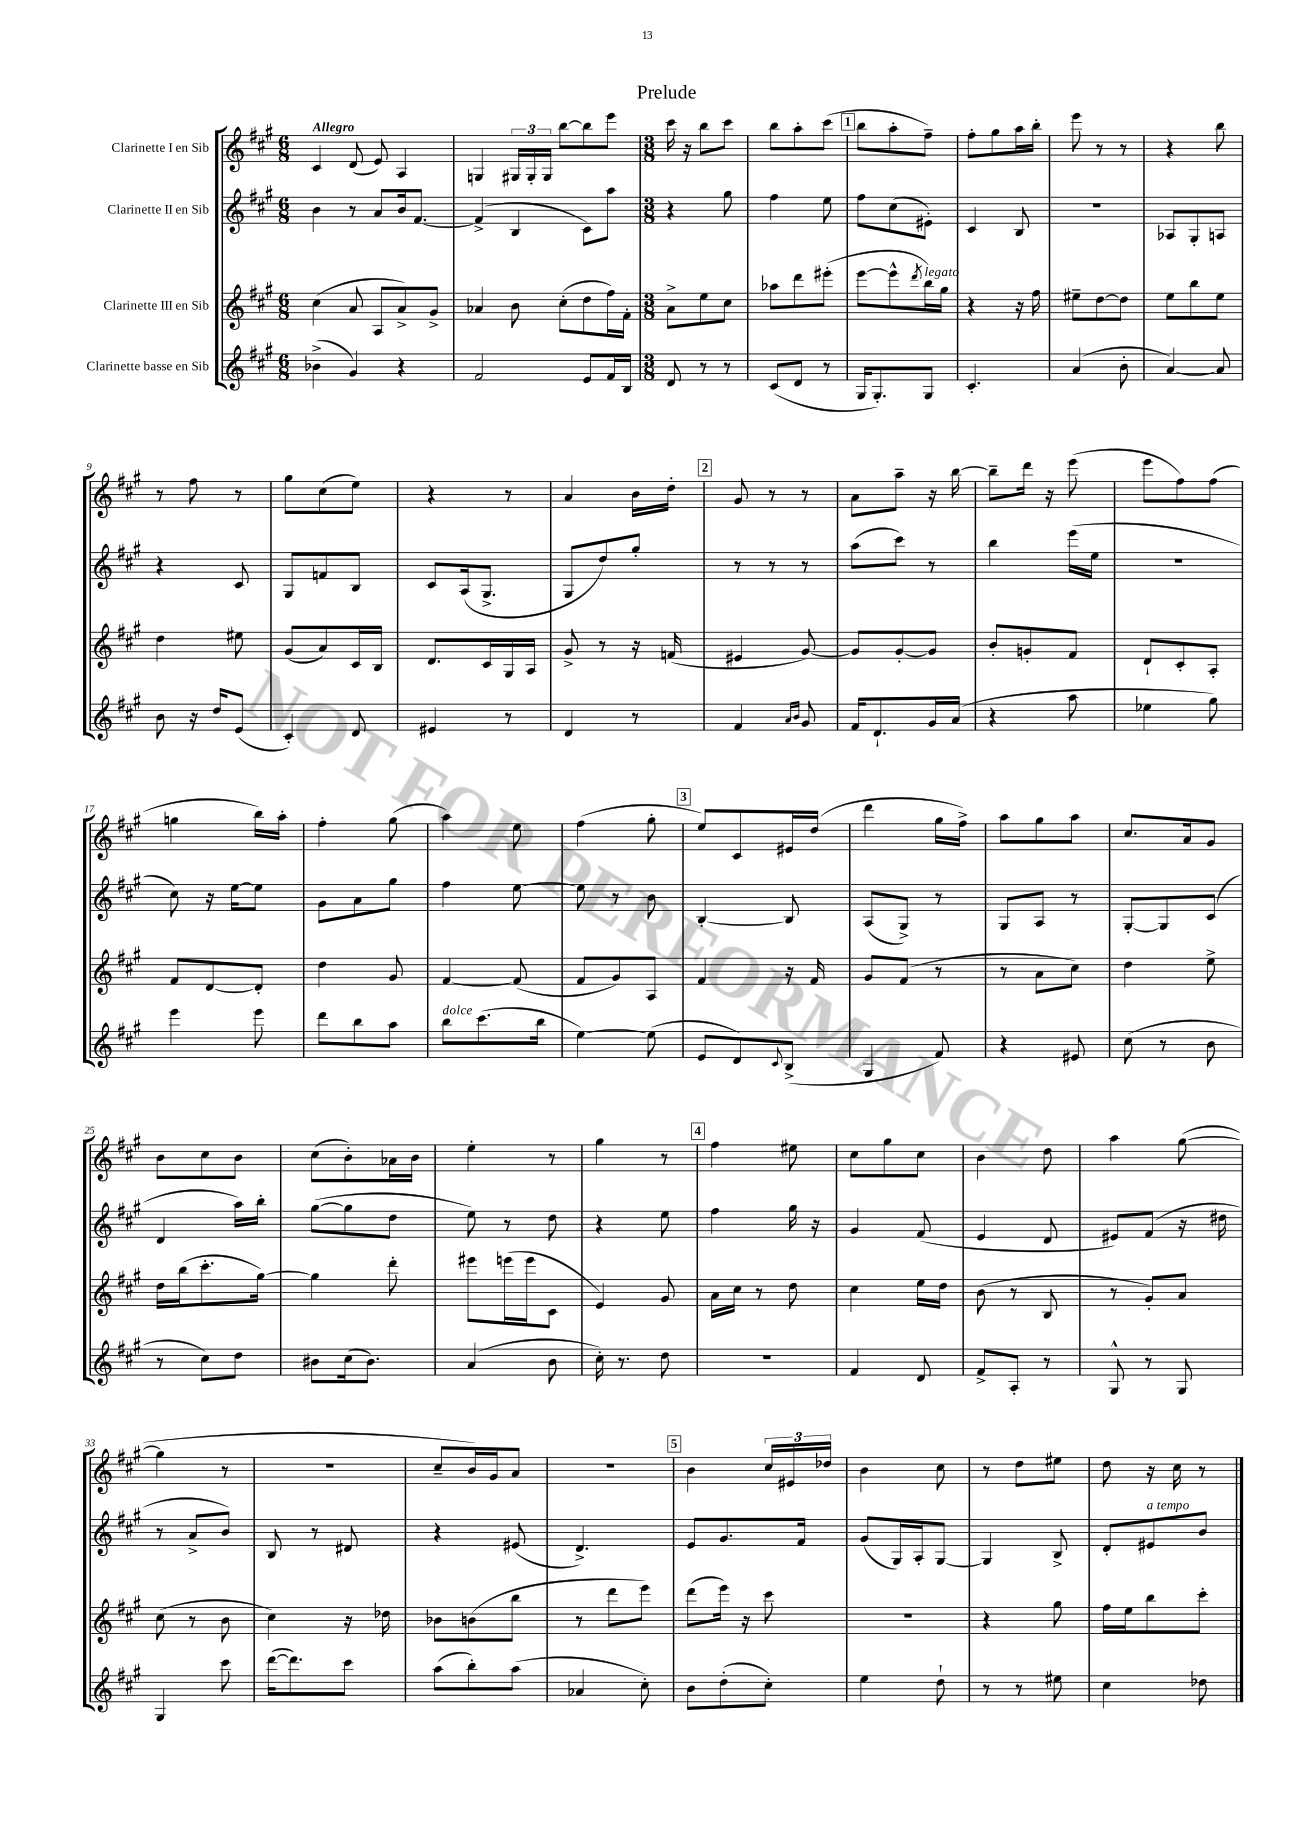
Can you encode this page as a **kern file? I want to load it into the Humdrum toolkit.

**kern	**kern	**kern	**kern
*staff4	*staff3	*staff2	*staff1
*clefG2	*clefG2	*clefG2	*clefG2
*k[f#c#g#]	*k[f#c#g#]	*k[f#c#g#]	*k[f#c#g#]
*M6/8	*M6/8	*M6/8	*M6/8
(4b-^	(4cc#	4b	4c#
4g#)	8a	8r	(8d
.	8A	8a	8e)
4r	8a^)	16b	4A
.	.	[8.f#	.
.	8g#^	.	.
=	=	=	=
2f#	4a-	(4f#^]	4G
.	8b	4B	24G#
.	.	.	24G#'
.	.	.	24G#
.	(8cc#'	.	[8bb
8e	8dd	8c#)	8bb]
16f#	16ff#)	8aa	8eee
16B	16f#'	.	.
=	=	=	=
*M3/8	*M3/8	*M3/8	*M3/8
8d	8a^	4r	16ccc#
.	.	.	16r
8r	8ee	.	8bb
8r	8cc#	8gg#	8ccc#
=	=	=	=
(8c#	8aa-	4ff#	8bb
8d	8ddd	.	8aa'
8r	(8eee#'	8ee	(8ccc#
=	=	=	=
16G#	[8eee	8ff#	8bb
8.G#')	.	.	.
.	8eee^^]	(8cc#	8aa'
.	8qddd	.	.
8G#	16bb)	8e#')	8ff#~)
.	16gg#	.	.
=	=	=	=
4.c#'	4r	4c#	8ff#'
.	.	.	8gg#
.	16r	8B	16aa
.	16ff#	.	16bb'
=	=	=	=
(4a	8ee#~	4.r	8eee
.	[8dd	.	8r
8b'	8dd]	.	8r
=	=	=	=
[4a)	8ee	8A-	4r
.	8bb	8G#'	.
8a]	8ee	8A	8bb
=	=	=	=
8b	4dd	4r	8r
16r	.	.	8ff#
16dd	.	.	.
(8e	8ee#	8c#	8r
=	=	=	=
4c#')	(8g#	8G#	8gg#
.	8a)	8f	(8cc#
8d	16c#	8B	8ee)
.	16B	.	.
=	=	=	=
4e#	8.d	8c#	4r
.	.	(16A	.
.	16c#	8.G#^	.
8r	16G#	.	8r
.	16A	.	.
=	=	=	=
4d	8g#^	8G#	4a
.	8r	8dd)	.
8r	16r	8gg#'	16b
.	(16f	.	16dd'
=	=	=	=
4f#	4e#	8r	8g#
.	.	8r	8r
16qqa	.	.	.
16qqb	.	.	.
8g#	[8g#)	8r	8r
=	=	=	=
16f#	8g#]	(8aa	8a
8.d`	.	.	.
.	[8g#'	8ccc#)	8aa~
16g#	8g#]	8r	16r
(16a	.	.	[16bb
=	=	=	=
4r	8b'	4bb	8bb~]
.	8g'	.	16ddd
.	.	.	16r
8aa	8f#	(16eee	(8eee
.	.	16ee	.
=	=	=	=
4ee-	8d`	4.r	8eee
.	8c#'	.	8ff#)
8gg#)	8A'	.	(8ff#
=	=	=	=
4eee	8f#	8cc#)	4gg
.	[8d	16r	.
.	.	[16ee	.
8eee	8d']	8ee]	16bb)
.	.	.	16aa'
=	=	=	=
8ddd	4dd	8g#	4ff#'
8bb	.	8a	.
8aa	8g#	8gg#	(8gg#
=	=	=	=
8bb	[4f#	4ff#	4aa)
(8.ccc#	.	.	.
.	(8f#]	[8ee	8ee
16bb	.	.	.
=	=	=	=
[4ee)	8f#	8ee]	(4ff#
.	8g#)	8r	.
(8ee]	8A	8b	8gg#'
=	=	=	=
8e	4f#	[4B'	8ee)
8d)	.	.	8c#
8qqc#	.	.	.
(8B^	16r	8B]	16e#
.	16f#	.	(16dd
=	=	=	=
4G#	8g#	(8A	4ddd
.	(8f#	8G#^)	.
8f#)	8r	8r	16gg#
.	.	.	16ff#^)
=	=	=	=
4r	8r	8G#	8aa
.	8a	8A	8gg#
8e#	8cc#)	8r	8aa
=	=	=	=
(8cc#	4dd	[8G#'	8.cc#
8r	.	8G#]	.
.	.	.	16a
8b	8ee^	(8c#	8g#
=	=	=	=
8r	16dd	4d	8b
.	(16bb	.	.
8cc#)	8.ccc#'	.	8cc#
8dd	.	16aa)	8b
.	[16gg#)	16bb'	.
=	=	=	=
8b#	4gg#]	([8gg#	(8cc#
(16cc#	.	8gg#]	8b')
8.b#)	.	.	.
.	8ddd'	8dd	16a-
.	.	.	16b
=	=	=	=
(4a	8eee#	8ee)	4ee'
.	(16eee	8r	.
.	16eee	.	.
8b	8c#	8dd	8r
=	=	=	=
16cc#')	4e)	4r	4gg#
8.r	.	.	.
8dd	8g#	8ee	8r
=	=	=	=
4.r	16a	4ff#	4ff#
.	16cc#	.	.
.	8r	.	.
.	8dd	16gg#	8ee#
.	.	16r	.
=	=	=	=
4f#	4cc#	4g#	8cc#
.	.	.	8gg#
8d	16ee	(8f#	8cc#
.	16dd	.	.
=	=	=	=
8f#^	(8b	4e	4b
8A'	8r	.	.
8r	8B	8d	8dd
=	=	=	=
8G#^^	8r	8e#)	4aa
8r	8g#')	(8f#	.
8G#	8a	16r	([8gg#
.	.	16dd#	.
=	=	=	=
4G#	(8cc#	8r	4gg#]
.	8r	8a^	.
8ccc#	8b	8b)	8r
=	=	=	=
([16ddd	4cc#)	8B	4.r
8.ddd])	.	.	.
.	.	8r	.
8ccc#	16r	8d#	.
.	16dd-	.	.
=	=	=	=
(8aa	8b-	4r	8cc#~
8bb')	(8b	.	16b)
.	.	.	16g#
(8aa	8bb	(8e#	8a
=	=	=	=
4a-	8r	4.d^)	4.r
.	8ddd	.	.
8cc#')	8eee)	.	.
=	=	=	=
8b	(8ddd	8e	4b
(8dd'	16eee)	8.g#	.
.	16r	.	.
8cc#')	8ccc#	.	24cc#
.	.	.	24e#
.	.	16f#	.
.	.	.	24dd-
=	=	=	=
4ee	4.r	(8g#	4b
.	.	16G#)	.
.	.	16A'	.
8dd`	.	[8G#	8cc#
=	=	=	=
8r	4r	4G#]	8r
8r	.	.	8dd
8ee#	8gg#	8B^	8ee#
=	=	=	=
4cc#	16ff#	8d'	8dd
.	16ee	.	.
.	8bb	8e#	16r
.	.	.	16cc#
8dd-	8ccc#'	8b	8r
==	==	==	==
*-	*-	*-	*-
